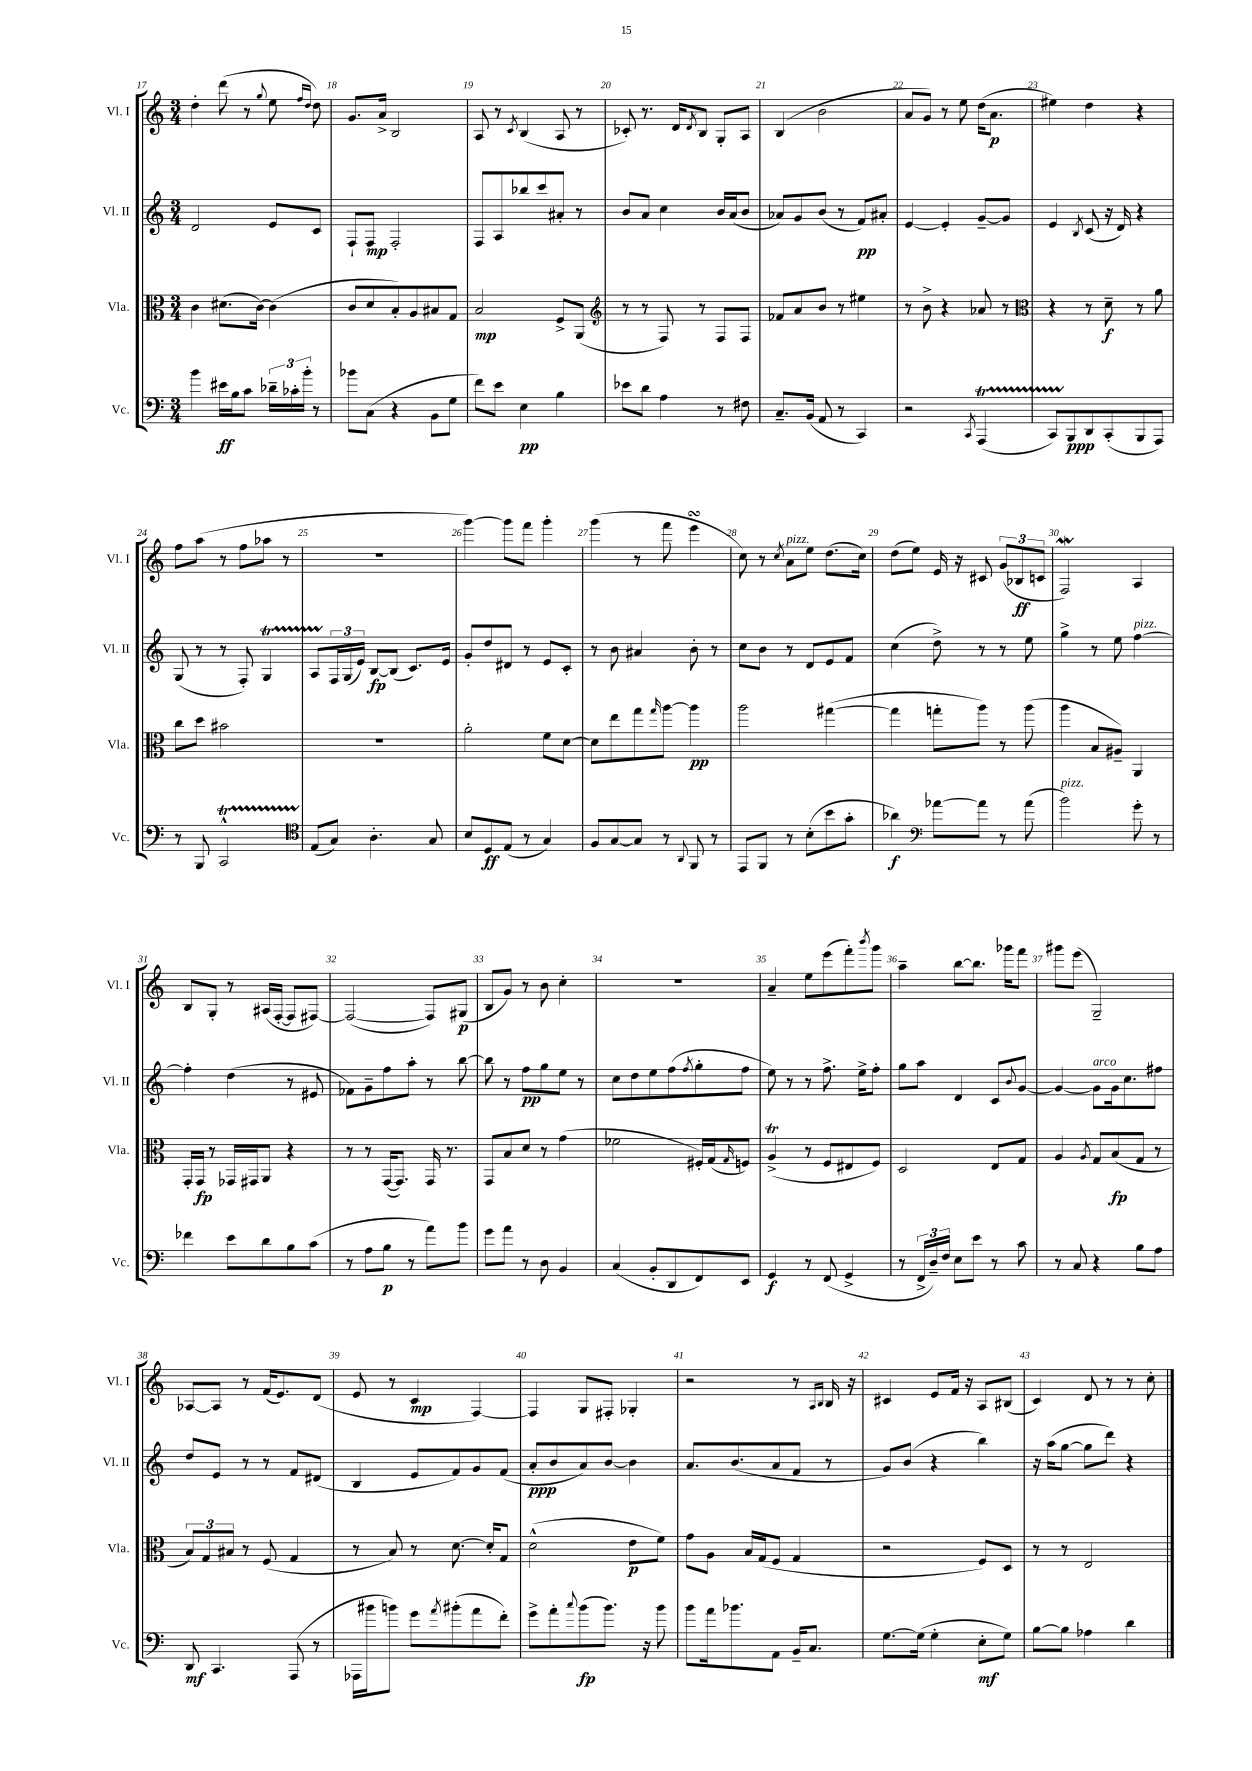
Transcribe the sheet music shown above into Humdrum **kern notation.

**kern	**kern	**kern	**kern
*staff4	*staff3	*staff2	*staff1
*clefF4	*clefC3	*clefG2	*clefG2
*k[]	*k[]	*k[]	*k[]
*M3/4	*M3/4	*M3/4	*M3/4
4b	4c	2d	4dd'
16e#	(8.d#	.	(8ddd
16B	.	.	.
8c	.	.	8r
.	[16c)	.	.
.	.	.	8qqgg
24d-~	(4c]	8e	8ee
24c-'	.	.	.
24b'	.	.	.
.	.	.	16qqff
.	.	.	16qqdd
8r	.	8c	8dd)
=	=	=	=
8b-	8c	8F`	8.g
(8C	8d	8F	.
.	.	.	16a^
4r	8B')	2F'	2B
.	8A	.	.
8BB	8B#	.	.
8G	8G	.	.
=	=	=	=
8f)	2B	8F	8A
8e	.	8A	8r
.	.	.	8qc
4E	.	8bb-	(4B
.	.	8ccc	.
4B	8F^	8a#'	8A
.	(8AA	8r	8r
=	=	=	=
*	*clefG2	*	*
8e-	8r	8b	8c-')
8d	8r	8a	8.r
4A	8F)	4cc	.
.	.	.	16d
.	.	.	8qd
.	8r	.	8B
8r	8F	16b	8G'
.	.	(16a	.
8F#	8F	8b	8A
=	=	=	=
8.C~	8f-	8a-)	(4B
.	8a	8g	.
(16BB	.	.	.
8AA	8b	(8b	2b
8r	8r	8r	.
4CC)	4ee#	8f)	.
.	.	8a#'	.
=	=	=	=
2r	8r	[4e	8a
.	8b^	.	8g)
.	4r	4e']	8r
.	.	.	8ee
8qCC	.	.	.
(4AAA	8a-	[8g~	(16dd
.	.	.	8.a
.	8r	8g]	.
=	=	=	=
*	*clefC3	*	*
8CC)	4r	4e	4ee#)
8BBB	.	.	.
.	.	8qB	.
8DD	8r	(8c	4dd
(8CC'	8d~	16r	.
.	.	16d)	.
8BBB	8r	4r	4r
8AAA)	8a	.	.
=	=	=	=
8r	8cc	(8G	8ff
8BBB	8dd	8r	(8aa
2CC^^	2b#	8r	8r
.	.	8F')	8ff
.	.	4G	8aa-
.	.	.	8r
=	=	=	=
*clefC4	*	*	*
(8E	2.r	8A	2.r
8G)	.	24F	.
.	.	(24G	.
.	.	24e)	.
4.A'	.	[8B	.
.	.	(8B]	.
.	.	8.c)	.
8G	.	.	.
.	.	16e	.
=	=	=	=
8B	2a'	8g'	[4ggg)
8D	.	8dd	.
(8E	.	8d#	8ggg]
8r	.	8r	8fff
4G)	8f	8e	4ggg'
.	[8d	8c'	.
=	=	=	=
8F	8d]	8r	(4ggg
[8G	8ee	8b	.
8G]	8gg	4a#	8r
.	16qqgg	.	.
8r	[8aa	.	8fff
8qqAA	.	.	.
8FF	4aa]	8b'	4eee
8r	.	8r	.
=	=	=	=
8EE	2aa	8cc	8cc)
8FF	.	8b	8r
.	.	.	8qcc
8r	.	8r	8a
(8B'	.	8d	8ee
8b	([4gg#	8e	(8.dd
8g'	.	8f	.
.	.	.	16cc)
=	=	=	=
4a-)	4gg#]	(4cc	(8dd
.	.	.	8ee)
*clefF4	*	*	*
[8a-	8gg'	8dd^)	16e
.	.	.	16r
8a-]	8aa)	8r	8c#
8r	8r	8r	(12g
.	.	.	12B-
(8a-	(8aa	8ee	.
.	.	.	12c
=	=	=	=
2b)	4aa	4gg^	2F)
.	8B	8r	.
.	8A#~)	8ee	.
8g'	4AA	[4ff	4A
8r	.	.	.
=	=	=	=
4f-	16GG'	4ff']	8B
.	16GG	.	.
.	8r	.	8G'
8e	16GG-	(4dd	8r
.	16GG#	.	.
8d	8AA	.	(16A#
.	.	.	[16F'
8B	4r	8r	8F]
(8c	.	8e#	[8F#)
=	=	=	=
8r	8r	8f-)	(2F#_
8A	8r	8g~	.
8B	([16GG	8ff	.
.	8.GG])	.	.
8r	.	8aa'	.
8a)	16GG	8r	8F#])
.	8.r	.	.
8b	.	[8bb	(8G#
=	=	=	=
8g	8GG	8bb]	8B
8a	8B	8r	8g)
8r	8d	8ff	8r
8D	8r	8gg	8b
4BB	(4g	8ee	4cc'
.	.	8r	.
=	=	=	=
(4C	2f-	8cc	2.r
.	.	8dd	.
8BB'	.	8ee	.
8DD	.	(8ff	.
.	.	8qff	.
8FF)	16F#')	8gg'	.
.	(16G	.	.
.	16qqG	.	.
8EE	8F)	8ff	.
=	=	=	=
4GG	(4A^	8ee)	4a~
.	.	8r	.
8r	8r	8r	8ee
(8FF	8F	8.ff^	(8eee
4GG^	8E#	.	8fff')
.	.	16ee^	.
.	.	.	8qbbb
.	8F)	8ff'	8ggg
=	=	=	=
8r	2D	8gg	4aa~
24FF^	.	8aa	.
24D~)	.	.	.
24F	.	.	.
8E	.	4d	[8bb
8e	.	.	8.bb]
8r	8E	8c	.
.	.	.	16ggg-
.	.	8qqb	.
8c	8G	[8g	8fff
=	=	=	=
8r	4A	4g_	8ggg#
8C	.	.	(8eee
.	8qA	.	.
4r	8G	8g]	2G~)
.	(8B	16g	.
.	.	8.cc	.
8B	8G	.	.
8A	8r	8ff#	.
=	=	=	=
8DD	12B)	8dd	[8A-
.	12G	.	.
4.CC	.	8e	8A-]
.	12B#	.	.
.	8r	8r	8r
.	(8F	8r	(16f
.	.	.	8.e)
(8AAA	4G	8f	.
8r	.	(8d#	(8d
=	=	=	=
16AAA-	8r	4B	8e
16b#	.	.	.
8b)	8B)	.	8r
8g	8r	8e	4c
8qa	.	.	.
(8b#'	[8.d	8f)	.
8a	.	8g	[4F)
.	16d']	.	.
8f')	8G	(8f	.
=	=	=	=
8g^	(2d^^	8a'	4F]
8a'	.	8b	.
8qqcc	.	.	.
(8b	.	8a)	8G
8.b)	.	[8b	8F#'
.	8e	4b]	4G-'
16r	.	.	.
8b	8f)	.	.
=	=	=	=
8b	8g	8.a	2r
16a	8A	.	.
8.b-	.	(8.b	.
.	16B	.	.
.	(16G	.	.
8AA	8F	8a	.
16BB~	4G	8f	8r
8.C	.	.	.
.	.	.	16qqA
.	.	.	16qqB
.	.	8r	16B
.	.	.	16r
=	=	=	=
[8.G	2r	8g)	4c#
.	.	(8b	.
(16G]	.	.	.
4G'	.	4r	8e
.	.	.	16f
.	.	.	16r
8E'	8F)	4bb)	8A
8G)	8D	.	(8B#
=	=	=	=
[8B	8r	16r	4c)
.	.	(16aa	.
8B]	8r	[8gg	.
4A-	2E	8gg]	8d
.	.	8ddd)	8r
4d	.	4r	8r
.	.	.	8cc'
==	==	==	==
*-	*-	*-	*-
